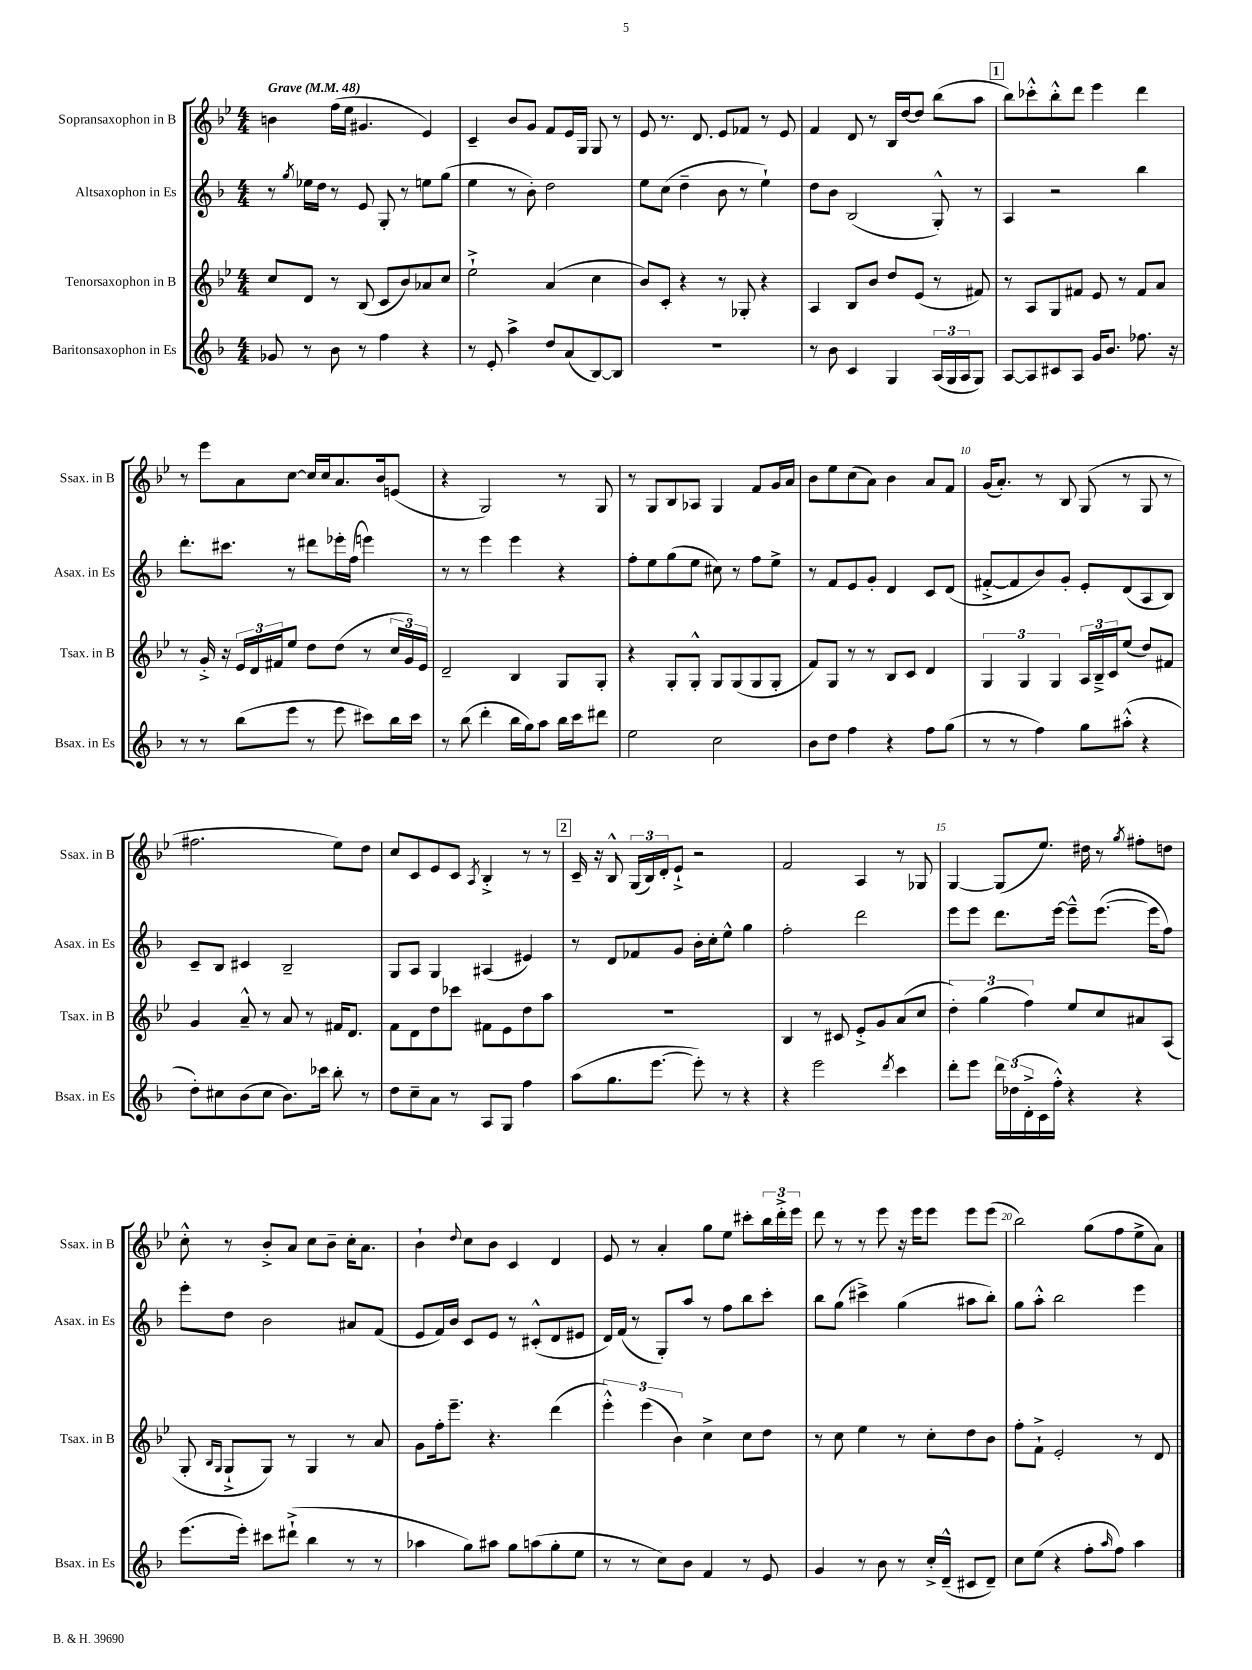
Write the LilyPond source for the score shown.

<<
\new StaffGroup <<
\new Staff = "s0" \with { instrumentName = "Sopransaxophon in B" shortInstrumentName = "Ssax. in B" } {
    \clef treble \key bes \major \numericTimeSignature \time 4/4 \tempo "Grave" 4 = 48
    b'4 f''16( ees''16 gis'4. ees'4) |
    c'4-- bes'8 g'8 f'8 ees'16 g16 g8 r8 |
    ees'8 r8. d'8. ees'8 fes'8 r8 ees'8 |
    f'4 d'8 r8 bes16 d''16~ d''8 bes''8( a''8 |
    \mark \markup { \box "1" } bes''8) ces'''8-.-^ bes''8-.-^ d'''8 ees'''4 d'''4 |
    r8 ees'''8 a'8 c''8~ c''16 c''16 a'8. bes'16 e'8( |
    r4 g2) r8 g8 |
    r8 g8 bes8 aes8 g4 f'8 g'16 a'16 |
    bes'8 ees''8 c''8( a'8) bes'4 a'8 f'8 |
    g'16( a'8.-.) r8 bes8 g8( r8 g8 r8 |
    fis''2. ees''8) d''8 |
    c''8 c'8 ees'8 c'8 \acciaccatura { a8 } bes4-.-> r8 r8 |
    \mark \markup { \box "2" } c'16-- r16 bes8-^ \tuplet 3/2 { g16( bes16) d'16-. } ees'8-!-> r2 |
    f'2 a4 r8 ges8 |
    g4~ g8( ees''8.) dis''16 r8 \acciaccatura { g''8 } fis''8-. d''8 |
    c''8-.-^ r8 bes'8-.-> a'8 c''8 bes'8-- c''16-. a'8. |
    bes'4-! \appoggiatura { d''8 } c''8 bes'8 c'4 d'4 |
    ees'8 r8 a'4-. g''8 ees''8 cis'''8-. \tuplet 3/2 { bes''16 d'''16-.-> ees'''16 } |
    d'''8 r8 r8 ees'''8 r16 ees'''16 ees'''8 ees'''8 ees'''8( |
    bes''2) g''8( f''8 ees''8-> a'8) \bar "|." |
}
\new Staff = "s1" \with { instrumentName = "Altsaxophon in Es" shortInstrumentName = "Asax. in Es" } {
    \clef treble \key f \major \numericTimeSignature \time 4/4
    r8 \acciaccatura { g''8 } ees''16 d''16 r8 e'8 g8-. r8 e''8 g''8( |
    e''4 r8 bes'8-.) d''2 |
    e''8 c''8( d''4-- bes'8 r8 e''4-!) |
    d''8 bes'8 bes2( g8-.-^) r8 |
    \mark \markup { \box "1" } a4 r2 bes''4 |
    d'''8.-. cis'''8. r8 dis'''8 ees'''16-. f''16( e'''4) |
    r8 r8 e'''4 e'''4 r4 |
    f''8-. e''8 g''8( e''8 cis''8) r8 f''8 e''8-> |
    r8 f'8 e'8 g'8-. d'4 c'8 d'8( |
    fis'8~-.-> fis'8 bes'8) g'8-. e'8-. d'8( a8 bes8) |
    c'8-- bes8 cis'4 bes2-- |
    g8 a8 g4 ais4( eis'4) |
    \mark \markup { \box "2" } r8 d'8 fes'8 g'8 bes'16-. c''16-. e''8-^ g''4 |
    f''2-. d'''2 |
    e'''8 e'''8 d'''8. e'''16~ e'''8---^ e'''8.~( e'''16 f''8) |
    e'''8-. d''8 bes'2 ais'8 f'8( |
    e'8 f'16) bes'16 c'8 e'8 r8 cis'8-.-^( d'8 eis'8 |
    d'16) f'16( r8 g8-.) a''8 r8 f''8 bes''8 c'''8-. |
    bes''8 g''8( cis'''4->) g''4( ais''8 bes''8-.) |
    g''8 a''8-.-^ bes''2 e'''4 \bar "|." |
}
\new Staff = "s2" \with { instrumentName = "Tenorsaxophon in B" shortInstrumentName = "Tsax. in B" } {
    \clef treble \key bes \major \numericTimeSignature \time 4/4
    c''8 d'8 r8 bes8( c'8 bes'8) aes'8 c''8 |
    ees''2-!-> a'4( c''4 |
    bes'8) c'8-. r4 r8 ges8-. r4 |
    a4 bes8 bes'8 d''8 ees'8( r8 fis'8) |
    \mark \markup { \box "1" } r8 a8 g8 fis'8 ees'8 r8 fis'8 a'8 |
    r8 g'16-.-> r16 \tuplet 3/2 { ees'16 d'16 fis'16 } ees''8 d''8 d''8( r8 \tuplet 3/2 { c''16 g'16) ees'16 } |
    d'2-- bes4 g8 g8-. |
    r4 g8-. g8-.-^ g8 g8( g8 g8-. |
    f'8) g8 r8 r8 bes8 c'8 d'4 |
    \tuplet 3/2 { g4 g4 g4 } \tuplet 3/2 { a16 bes16---> c'16 } ees''8( d''8) fis'8 |
    g'4 a'8---^ r8 a'8 r8 fis'16 d'8. |
    f'8 d'8 d''8 ces'''8 fis'8 ees'8 d''8 a''8 |
    \mark \markup { \box "2" } R1 |
    bes4 r8 cis'8 ees'8-.-> g'8 a'8( c''8 |
    \tuplet 3/2 { d''4-.) g''4( f''4) } ees''8 c''8 ais'8 a8( |
    g8-. \grace { bes16 g16 } g8-!-> g8) r8 g4 r8 a'8 |
    g'8 f''16-. ees'''8.-- r4. d'''4( |
    \tuplet 3/2 { ees'''4-.-^) ees'''4( bes'4) } c''4-> c''8 d''8 |
    r8 c''8 ees''4 r8 c''8-. d''8 bes'8 |
    f''8-. f'8-!-> ees'2-. r8 d'8 \bar "|." |
}
\new Staff = "s3" \with { instrumentName = "Baritonsaxophon in Es" shortInstrumentName = "Bsax. in Es" } {
    \clef treble \key f \major \numericTimeSignature \time 4/4
    ges'8 r8 bes'8 r8 f''4 r4 |
    r8 e'8-. a''4-> d''8 a'8( bes8~) bes8 |
    R1 |
    r8 bes'8 c'4 g4 \tuplet 3/2 { a16( g16 a16 } g8) |
    \mark \markup { \box "1" } a8~ a8 cis'8 a8 g'16 bes'8. fes''8. r16 |
    r8 r8 bes''8( e'''8 r8 e'''8 cis'''8) bes''16 cis'''16 |
    r8 bes''8( d'''4-. bes''16 g''16) a''8 bes''16 c'''16 dis'''8 |
    e''2 c''2 |
    bes'8 d''8 f''4 r4 f''8 g''8( |
    r8 r8 f''4) g''8 ais''8-.-^( r4 |
    d''8-.) cis''8 bes'8( cis''8 bes'8.) ces'''16 bes''8-. r8 |
    d''8 c''8-- a'8 r8 a8 g8 f''4 |
    \mark \markup { \box "2" } a''8( g''8. e'''8.~ e'''8-.) r8 r4 |
    r4 e'''2 \acciaccatura { d'''8 } c'''4 |
    d'''8-. e'''8 \tuplet 3/2 { d'''16 des''16( d'16-.-> } c'16 f''16-.-^) r4 r4 |
    e'''8.( e'''16-.) cis'''8 dis'''8-!->( bes''4 r8 r8 |
    aes''4 g''8) ais''8 g''8 a''8( g''8-. e''8 |
    r8 r8 c''8) bes'8 f'4 r8 e'8 |
    g'4 r8 bes'8 r8 c''16-.-> d'16---^( cis'8 d'8--) |
    c''8 e''8( r4 f''8-. \grace { a''16 } f''8) a''4 \bar "|." |
}
>>
>>
\layout { \context { \Score \override BarNumber.break-visibility = ##(#f #t #t) barNumberVisibility = #(every-nth-bar-number-visible 5) } }
